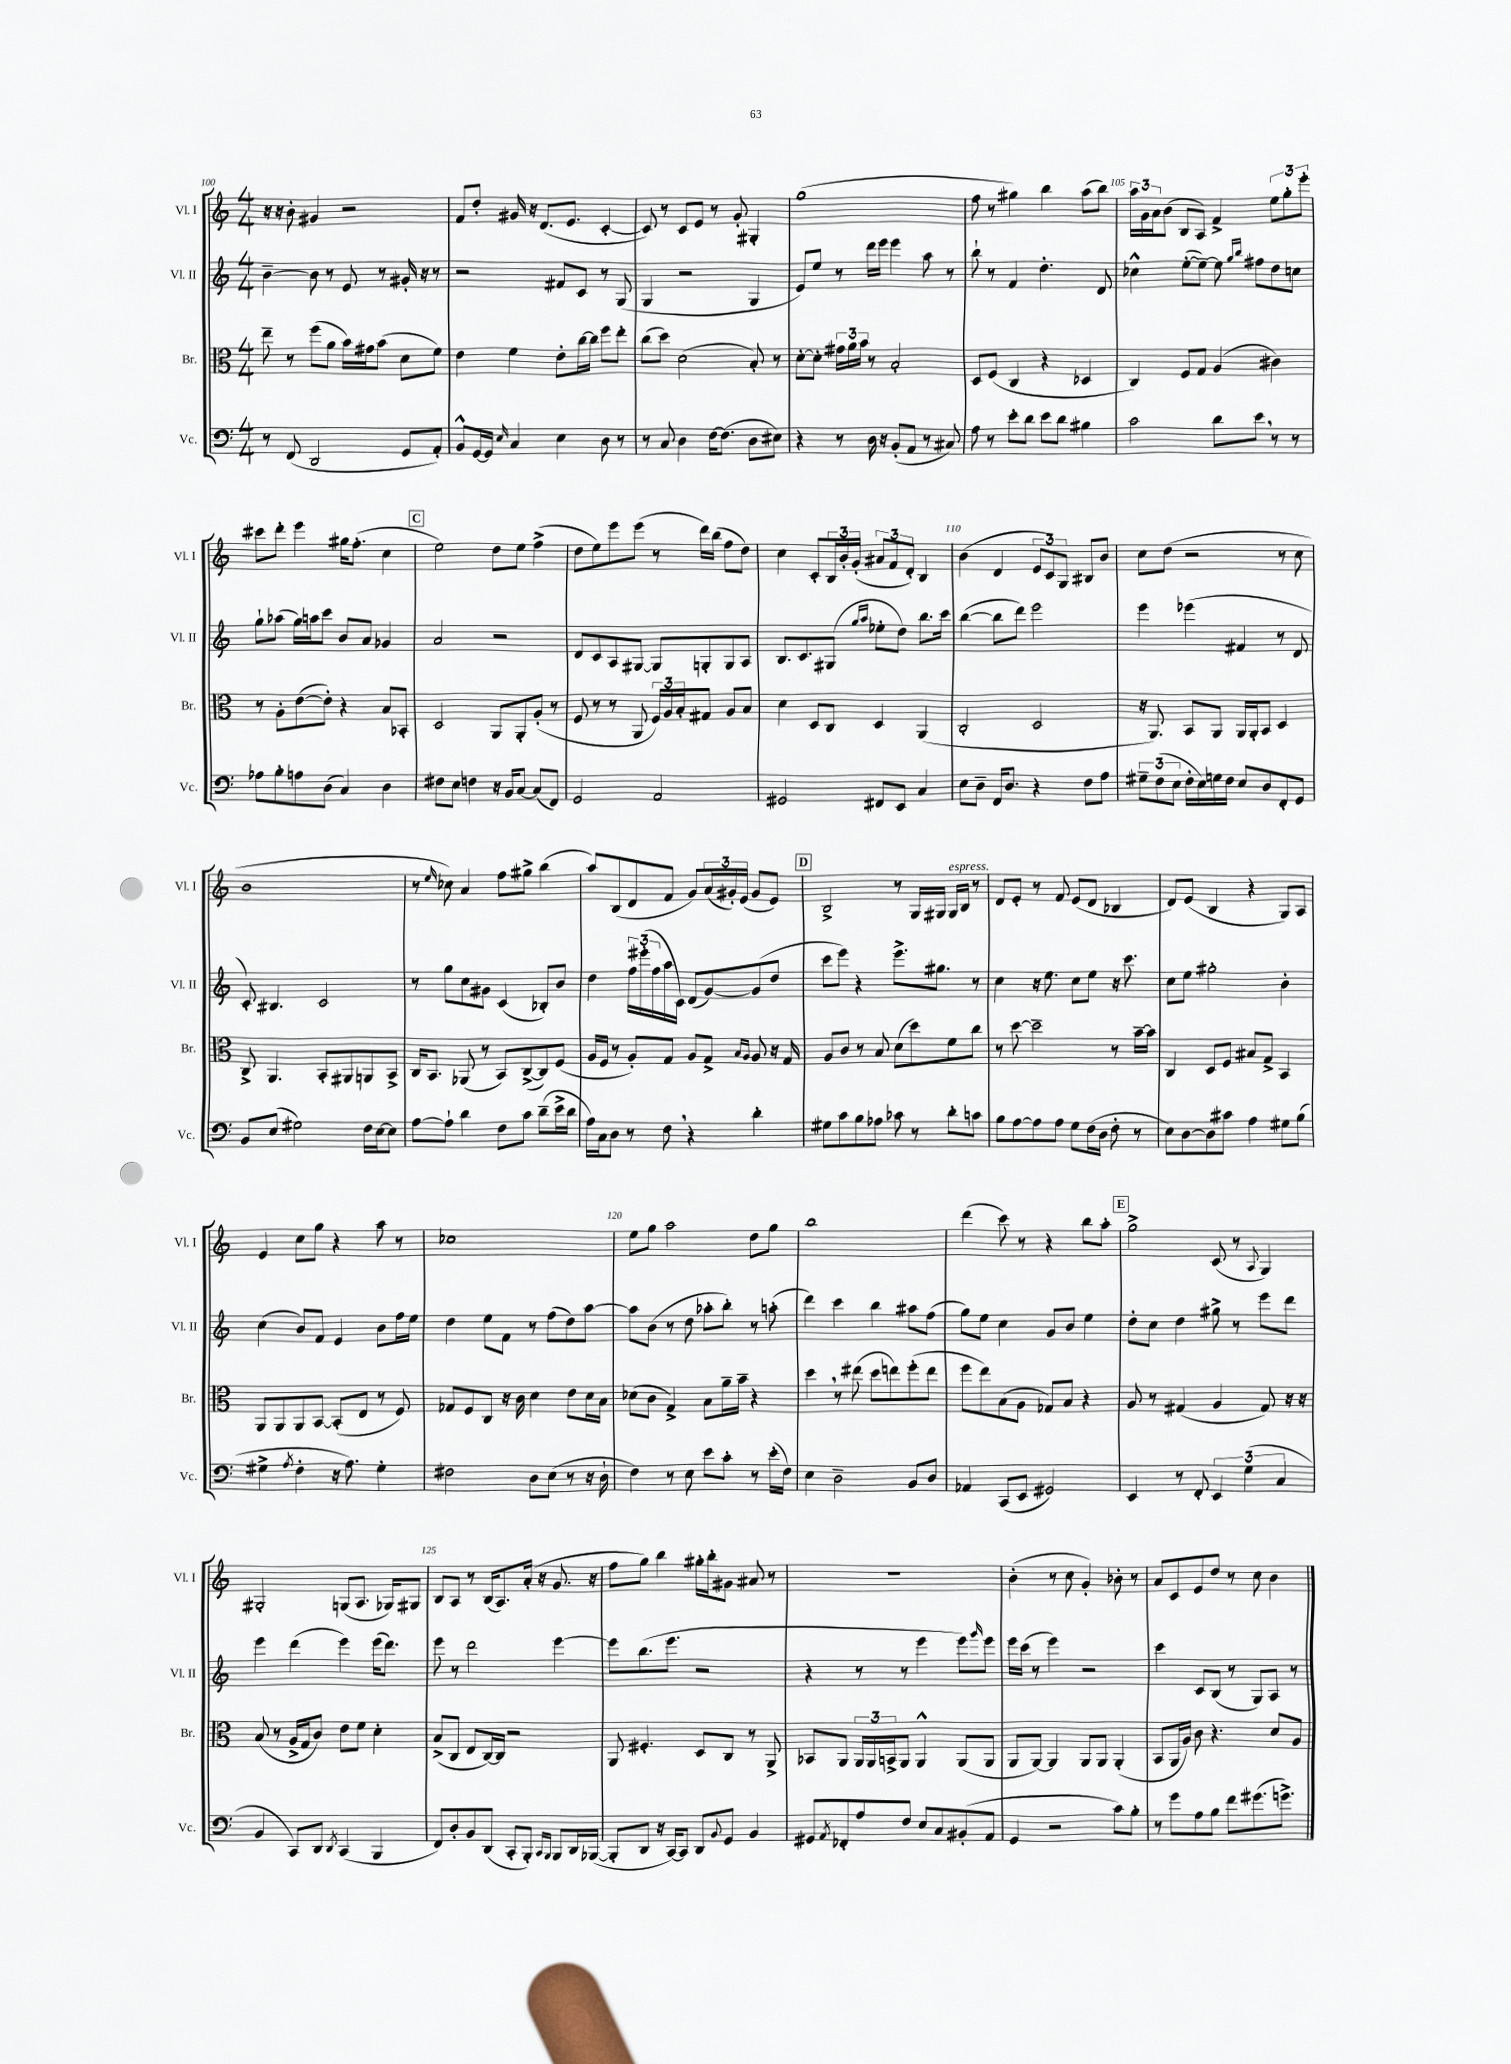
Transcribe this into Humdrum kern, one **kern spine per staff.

**kern	**kern	**kern	**kern
*staff4	*staff3	*staff2	*staff1
*clefF4	*clefC3	*clefG2	*clefG2
*k[]	*k[]	*k[]	*k[]
*M4/4	*M4/4	*M4/4	*M4/4
8r	8ee~\	[4b~\	16r
.	.	.	16r
(8FF/	8r	.	8b'\
2DD/	(8ff\L	8b\]	4g#/
.	8a\J	8r	.
.	16b\LL)	8e/	2r
.	16g#\J	.	.
.	(8b\J	8r	.
8GG/L	8d\L	16g#'/	.
.	.	16r	.
8AA'/J)	8f\J)	8r	.
=	=	=	=
8BB^^/L	4e\	2r	8f/L
[16GG/L	.	.	8dd'/J
16GG/]JJ	.	.	.
16qqE/	.	.	.
4C/	4f\	.	16g#/
.	.	.	16r
.	.	.	(8.d/L
4E\	8e'\L	8f#/L	.
.	.	.	8.e/J
.	[16cc\L	8c/J	.
.	16cc\]JJ	.	.
8D\	8ff\L	8r	[4c'/
8r	8ee'\J	(8G/	.
=	=	=	=
8r	(8cc\L	4G/	8c/])
8C/	8dd\J)	.	8r
4D\	(2d\	2r	8c/L
.	.	.	8e/J
[16F\LK	.	.	8r
(8.F\]J	.	.	.
.	.	.	8g'/
8D\L	8B'/)	4G/	4G#'/
8E#\J)	8r	.	.
=	=	=	=
4r	[8d'\L	8e/L)	(1gg
.	8d'\]J	8ee/J	.
8r	24g#\LL	8r	.
.	24a\	.	.
.	24b\JJ	.	.
16D\	8r	16ddd\LL	.
16r	.	16eee\JJ	.
(8BB'/L	2B'/	4eee\	.
8AA/J	.	.	.
8r	.	8aa\	.
8C#/)	.	8r	.
=	=	=	=
8A\	8D/L	8bb`\	8ff\
8r	(8F/J	8r	8r
8e'\L	4C/	4f/	4gg#\)
8d\J	.	.	.
8e\L	4r	4.dd'\	4bb\
8d\J	.	.	.
4B#\	4D-/	.	(8aa\L
.	.	8d/	8bb\J)
=	=	=	=
2c\	4C/)	4cc-^^\	24aa\LL
.	.	.	24g\
.	.	.	24a\J
.	.	.	(8b\J
.	8F/L	([8ee'\L	8B/L
.	8G/J	8ee~\_J)	8A/J)
8d\L	(4A/	8ee\]	4f^/
.	.	16qqgg/LL	.
.	.	16qqbb/JJ	.
8e\J	.	8ff#\L	.
8r	4c#\)	8dd\	12ee\L
.	.	.	12gg'\
8r	.	8cc\J	.
.	.	.	12eee'\J
=	=	=	=
8A-\L	8r	8gg`\L	8ccc#\L
8B'\	8A'\L	(8aa-\J	8ddd'\J
8A\	([8e\	16gg\LL)	4eee\
.	.	16aa\J	.
(8D\J	8e'\]J)	8ccc\J	.
4C/)	4r	8b/L	16gg#\LK
.	.	.	(8.ff'\J
.	.	8a/J	.
4D\	8B/L	4g-/	4cc\
.	8BB-'/J	.	.
=	=	=	=
8F#\L	2D/	2a/	2ee\)
8E\J	.	.	.
4F\	.	.	.
16r	8AA/L	2r	8dd\L
16BB/LK	.	.	.
[8C/J	8AA'/	.	8ee\J
(8C/]L	(8A'/J	.	(4ff^\
8FF/J)	8r	.	.
=	=	=	=
2GG/	8F/	8d/L	8dd\L
.	8r	8c/	8ee\)
.	8r	8A/	8eee\
.	8AA/	[8G#/J	(8eee\J
2AA/	24F/LL)	8G#/]L	8r
.	24A/	.	.
.	24B'/J	.	.
.	8G#/J	8G'/	16ddd\LL)
.	.	.	(16bb\JJ
.	8A/L	8G/	8ff\L
.	8B/J	8A/J	8dd\J)
=	=	=	=
2GG#/	4d\	8.B/L	4cc\
.	.	8.c/	.
.	8D/L	.	8c'/L
.	8C/J	(8G#/J	24B/L
.	.	.	24b'/
.	.	.	(24g'/JJ
.	.	16qqgg/LL	.
.	.	16qqaa/JJ	.
8FF#/L	4D/	8ee-'\L	12a#/L
.	.	.	12f/
8EE/J	.	8dd\J)	.
.	.	.	12d'/J)
4C/	(4AA/	8.bb\L	4B/
.	.	16ccc\Jk	.
=	=	=	=
8E\L	2C'/	([4bb\	(4b\
8D~\J	.	.	.
16FF/LK	.	8bb\]L	4d/
8.D/J	.	.	.
.	.	8ddd\J)	.
4r	2D/	2eee\	12e/L
.	.	.	12c/)
.	.	.	12G/J
8F\L	.	.	8B#/L
8A\J	.	.	8b/J
=	=	=	=
12G#~\L	16r	4eee\	8cc\L
.	8.AA/)	.	.
(12F\	.	.	.
.	.	.	(8dd\J
12E\J	.	.	.
16F'\LL	8BB/L	(4eee-\	2r
16E\)	.	.	.
16G\	8AA/J	.	.
16F\JJ	.	.	.
8E/L	16AA/LL	4f#/	.
.	16AA'/J	.	.
8D/	8BB/J	.	.
8FF'/	4D/	8r	8r
8GG/J	.	8d/	8cc\
=	=	=	=
8BB/L	8C^/	8c'/)	1b
(8E/J	4.AA/	4.B#/	.
2G#\)	.	.	.
.	8BB'/L	2c/	.
.	8AA#/	.	.
16F\LL	8AA/	.	.
[16E\J	.	.	.
8E\]J	8BB^/J	.	.
=	=	=	=
[8A\L	16C/LK	8r	8r
.	8.BB/J	.	.
.	.	.	16qqee/
8A`\]J	.	8gg\L	8cc-\)
4d\	(8AA-/	8cc\	4a/
.	8r	8g#\J	.
8F\L	8BB/L)	(4c/	8ff\L
8c\J	([8C^/	.	8gg#^\J
(8d~\L	8C/])	8B-'/L)	(4bb\
16e^\L	(8F/J	8b/J	.
16d\JJ	.	.	.
=	=	=	=
16A\LL)	16A/LL	4dd\	8aa/L)
16C\J	16F/JJ	.	.
8D\J	8r	.	(8B/
8r	8A'/L)	24ff\LL	8d/
.	.	(24eee#'\	.
.	.	24ff\	.
8F\	8G/J	16aa\	8f/J
.	.	16c\JJ)	.
4r	8A/L	(8d/L	8g/L)
.	8G^/J	[8g/)	(24a/L
.	.	.	24g#'/)
.	.	.	(24e/JJ
.	16qqB/LL	.	.
.	16qqA/JJ	.	.
4d'\	8A/	(8g/]	8g#/L
.	16r	8dd/J	8e/J)
.	16G/	.	.
=	=	=	=
8G#\L	8A/L	8ccc\L	2B^/
8c\	8c/J	8eee\J)	.
8B\	8r	4r	.
8A-\J	8B/	.	.
8c-\	(8d\L	8.eee^\L	8r
8r	8dd\)	.	16G/LL
.	.	8.gg#\J	16G#/JJ
8d'\L	8f\	.	16G#/LL
.	.	.	16B/JJ
8c\J	8cc\J	8r	8r
=	=	=	=
8B\L	8r	4cc\	8d/L
[8A\	[8dd\	.	8e'/J
8A\]	2dd~\]	16r	8r
.	.	8.ee\	.
8A\J	.	.	8f/
8G\L	.	8cc\L	(8e/L
(16F\L	.	8ee\J	8d/J
16D\JJ	.	.	.
8F'\	8r	16r	4B-/
.	.	8.ccc\	.
8r	[16b~\LL	.	.
.	16b\]JJ	.	.
=	=	=	=
8E\L)	4C/	8cc\L	8d/L)
[8D\	.	8ee\J	(8e/J
8D\]	8D/L	2gg#'\	4B/
8c#\J	8F/J	.	.
4A\	8B#/L	.	4r
.	8G^/J	.	.
8G#\L	4BB/	4b'\	8G/L)
(8B\J	.	.	8A/J
=	=	=	=
4G#^\	8AA/L	(4cc\	4e/
.	8AA/	.	.
8qA/	.	.	.
4F'\	8AA/	8b/L)	8cc\L
.	[8BB/J	8f/J	8gg\J
16r	(8BB'/]L	4e/	4r
8.A\)	.	.	.
.	8E/J	.	.
4G#'\	8r	8b\L	8aa\
.	8F/)	16ff\L	8r
.	.	16ee\JJ	.
=	=	=	=
2F#\	8G-/L	4dd\	1cc-
.	8F/	.	.
.	8C/J	8ee\L	.
.	16r	8f\J	.
.	16c\	.	.
8D\L	4d\	8r	.
(8E\J	.	(8ff\L	.
8r	8e\L	8dd\)	.
16r	16d\L	[8aa\J	.
16D`\	16B\JJ	.	.
=	=	=	=
4F\)	(8d-\L	8aa\]L	8ee\L
.	8c\J	(8b\J	8gg\J
8r	4G^/)	8r	2aa\
8E\	.	8dd\	.
8e\L	8B\L	8aa-'\L	.
8c'\J	16a~\L	8bb'\J)	.
.	16b~\JJ	.	.
8r	4r	8r	8dd\L
(16e'\LL	.	(8aa'\	8gg\J
16F\JJ)	.	.	.
=	=	=	=
4E\	4dd\	4ddd\)	1bb
2D~\	8r	4ccc\	.
.	(8ee#\	.	.
.	8dd\L	4bb\	.
.	8ee\)	.	.
8BB/L	(8ff'\	8aa#\L	.
8D/J	8ee\J	(8ff\J	.
=	=	=	=
4AA-/	8ff\L	8gg\L)	(4ddd\
.	8ee\)	8ee\J	.
(8CC/L	(8B\	4cc\	8ccc\)
8EE/J	8A\J	.	8r
2GG#/)	8G-/L)	8g/L	4r
.	8B/J	8b/J	.
.	4r	4ee\	8bb\L
.	.	.	8aa'\J
=	=	=	=
4EE/	8A/	8dd'\L	2gg^\
.	8r	8cc\J	.
8r	(4G#/	4dd\	.
8FF'/	.	.	.
6EE/	4A/	8gg#^\	(8c/
.	.	8r	8r
(6G\	.	.	.
.	.	.	8qqA/
.	8G#/)	8eee\L	4G/)
6C/	.	.	.
.	16r	8ddd\J	.
.	16r	.	.
=	=	=	=
4BB/	(8B/	4eee\	2G#'/
.	8r	.	.
8CC/L)	16A^/LL	(4ddd\	.
.	16G/J	.	.
8DD/J	8c/J)	.	.
8qDD/	.	.	.
(4CC/	8e\L	4eee\)	(8G/L
.	8f\J	.	8.A/J
4BBB/	4d'\	(16eee\LK	.
.	.	8.ddd\J)	16G-/LK)
.	.	.	8G#/J
=	=	=	=
8FF/L)	(8B^/L	8eee\	8B/L
8D'/	8C/J	8r	8A/J
8BB/	8E/L	2ddd\	8r
(8DD/J	[16C/L)	.	(16B/LK
.	16C/]JJ	.	8.A/)
8CC'/L	2r	.	.
8BBB'/J)	.	.	(16a'/Jk
.	.	.	16r
16qqCC/LL	.	.	.
16qqBBB/JJ	.	.	.
8BBB/L	.	[4eee\	8.g/
16DD/L	.	.	.
([16BBB-/JJ	.	.	16r
=	=	=	=
8BBB-'/]L	8AA/	8eee\]L	8ff\L
8DD/J	4.F#'/	(8.bb\	8gg\J)
16r	.	.	4bb\
[16CC/LK)	.	8.eee\J	.
8CC/]J	.	.	.
8DD/L	8D/L	2r	16gg#'\LL
.	.	.	16bb'\J
8qqBB/	.	.	.
8GG/J	8C/J	.	8g#\J
4BB/	8r	.	8a#/
.	8AA^/	.	8r
=	=	=	=
8GG#/L	8BB-/L	4r	1r
8qAA/	.	.	.
8FF-'/	8AA/J	.	.
8A/	24AA/LL	8r	.
.	24AA/	.	.
.	24BB^/J	.	.
8F/J	8AA/J	8r	.
8E/L	4AA^^/	4eee\	.
8C/	.	.	.
(8BB#'/	(8AA/L	8eee\L)	.
.	.	16qqggg/	.
8AA/J	8AA/J	8eee\J	.
=	=	=	=
4GG/	8AA/L	16eee\LL	(4b'\
.	.	(16ccc\JJ	.
.	[8AA/J)	8r	.
2r	4AA/]	4eee\)	8r
.	.	.	8cc\
.	8AA/L	2r	4g'/)
.	8AA/J	.	.
8c\L)	(4AA'/	.	8b-'\
8B'\J	.	.	8r
=	=	=	=
8r	8BB/L	4ccc\	8a/L
8g\L	16AA/L	.	8c/
.	16A/JJ)	.	.
8A\	8c\	8c/L	8e/
8B\J	4.r	(8B/J	8dd/J
8f\L	.	8r	8r
(8.g#\	.	8G/L)	8cc\
.	8d/L	8A/J	4b\
8.g^\J)	.	.	.
.	8A/J	8r	.
==	==	==	==
*-	*-	*-	*-
